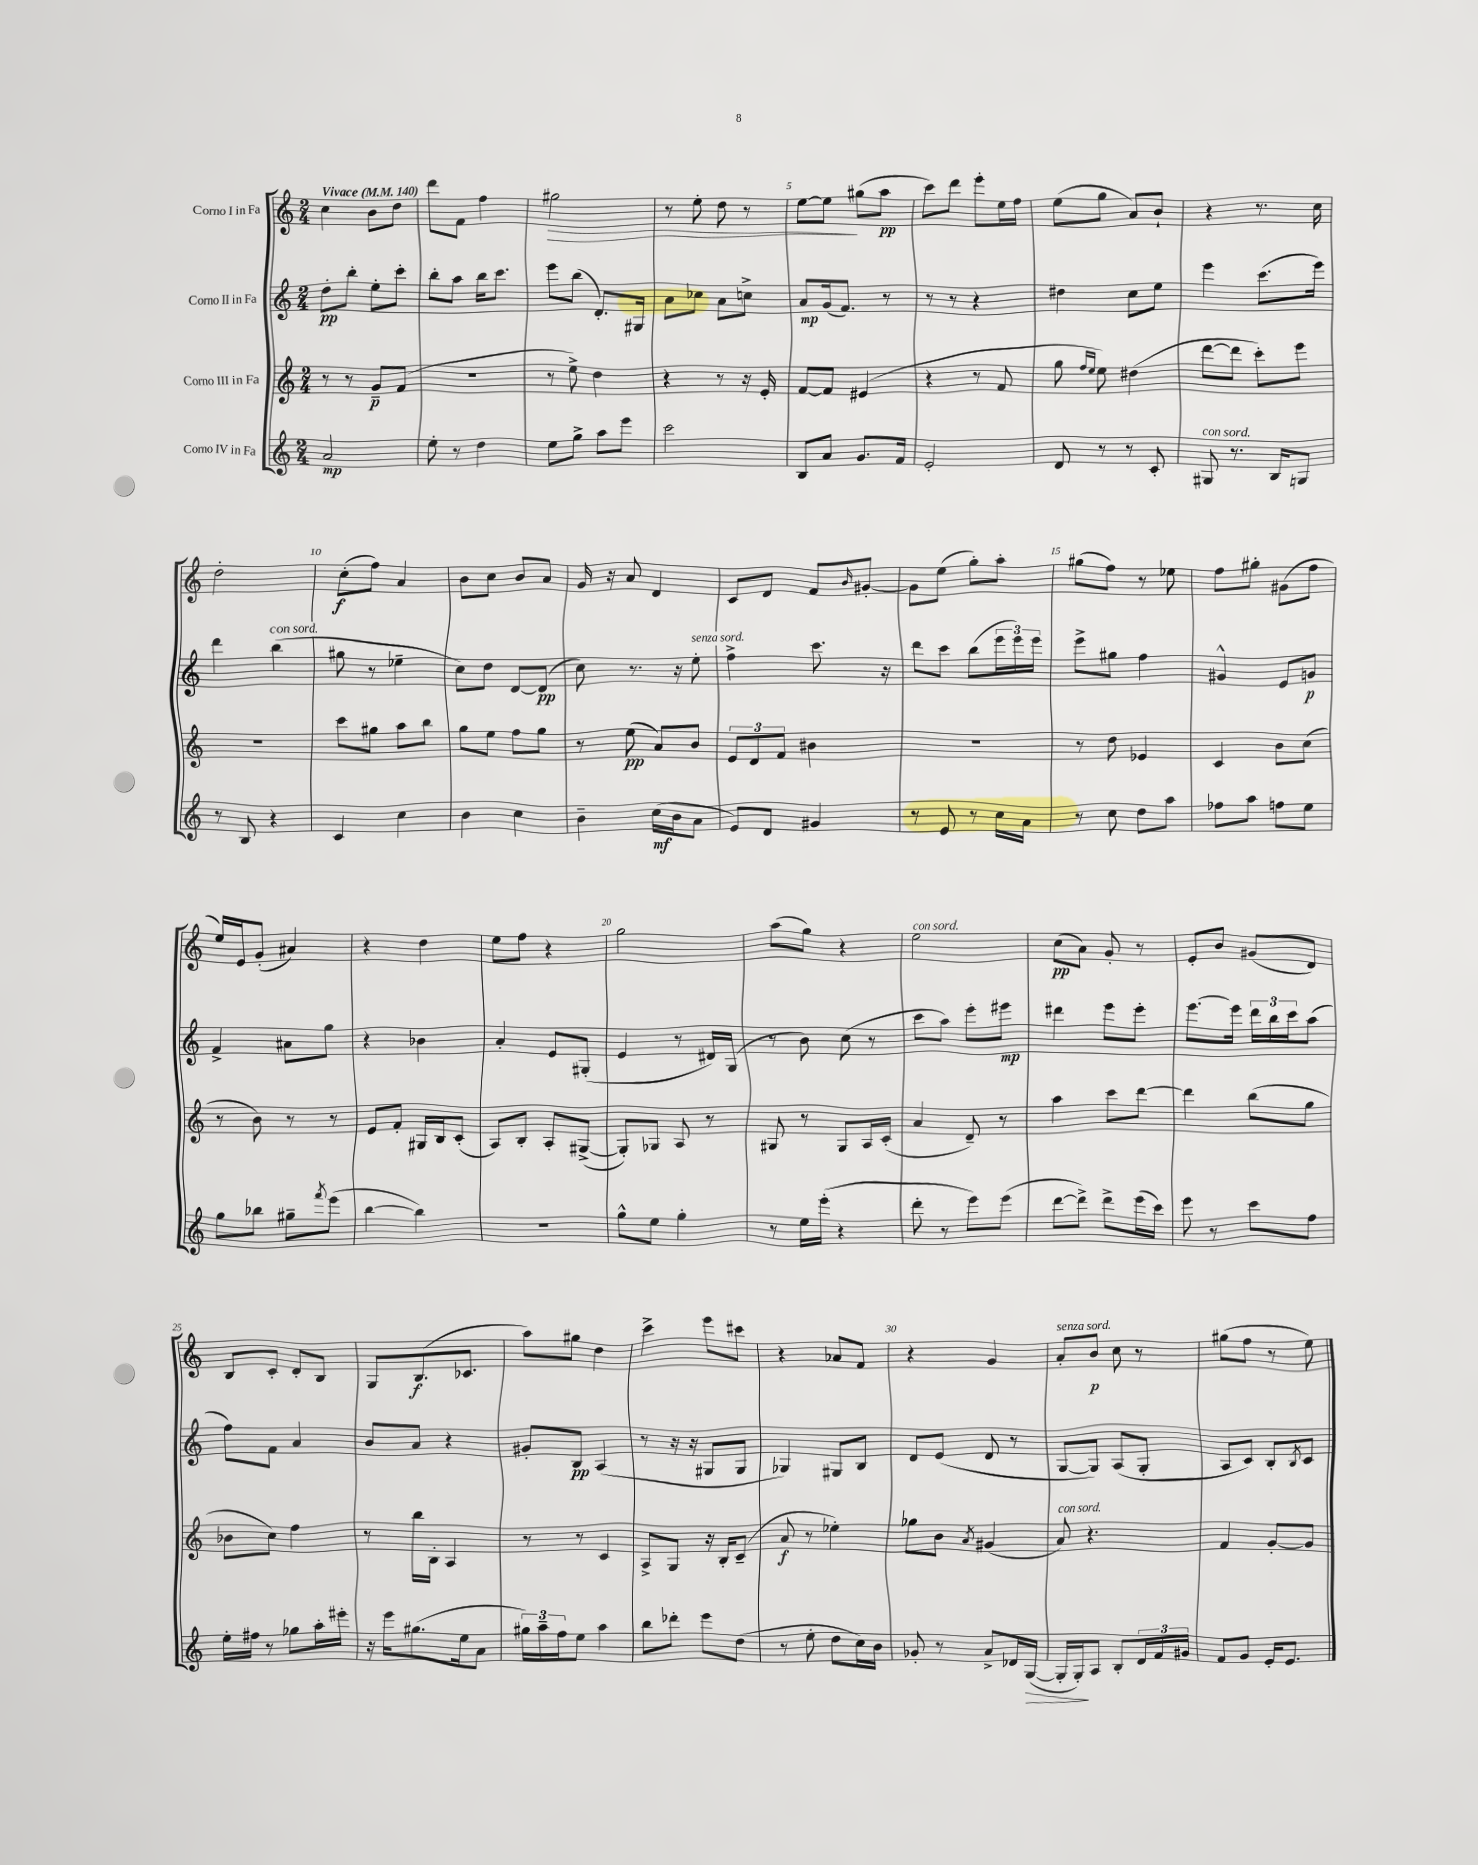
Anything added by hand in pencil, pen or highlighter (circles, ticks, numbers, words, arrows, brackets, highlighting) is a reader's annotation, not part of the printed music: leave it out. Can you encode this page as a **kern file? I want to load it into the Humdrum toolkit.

**kern	**kern	**kern	**kern
*staff4	*staff3	*staff2	*staff1
*clefG2	*clefG2	*clefG2	*clefG2
*k[]	*k[]	*k[]	*k[]
*M2/4	*M2/4	*M2/4	*M2/4
*MM140	*MM140	*MM140	*MM140
2a	8r	8dd'	4cc
.	8r	8bb'	.
.	8g~	8ee'	8b
.	(8f	8ccc'	8dd
=	=	=	=
8ee'	2r	8bb'	8ddd
8r	.	8aa	8f
4dd	.	16bb	4ff
.	.	8.ccc	.
=	=	=	=
8ee	8r	8eee	2gg#
8gg^	8ee^)	(8bb	.
8aa	4dd	8.d')	.
8eee	.	.	.
.	.	16G#	.
=	=	=	=
2ccc	4r	8a	8r
.	.	8cc-	8ee'
.	8r	8a	8dd
.	16r	8cc^	8r
.	16e'	.	.
=	=	=	=
8B	[8f	8a	[8ee
8a	8f]	(16g	8ee]
.	.	8.f)	.
8.g	(4e#	.	(8gg#
.	.	8r	8aa
16f	.	.	.
=	=	=	=
2e'	4r	8r	8ccc)
.	.	8r	8ddd
.	8r	4r	8eee'
.	8f	.	16ee
.	.	.	16ff
=	=	=	=
8d	8gg	4dd#	(8ee
.	16qqff	.	.
.	16qqee	.	.
8r	8ee)	.	8gg
8r	(4dd#	8cc	8a)
8c'	.	8ee	8b`
=	=	=	=
8G#	[8ddd	4eee	4r
8.r	8ddd]	.	.
.	8ccc')	(8.ccc	8.r
16B	.	.	.
8G	8eee	.	.
.	.	16eee)	16cc
=	=	=	=
8r	2r	4ddd	2dd'
8B	.	.	.
4r	.	(4bb	.
=	=	=	=
4c	8ccc	8gg#	(8cc'
.	8gg#	8r	8ff)
4cc	8aa	4ee-~	4a
.	8bb	.	.
=	=	=	=
4b	8gg	8cc)	8b
.	8ee	8dd	8cc
4cc	8ff	[8d	8b
.	8gg	(8d]	8a
=	=	=	=
4b~	8r	8cc)	16g
.	.	.	16r
.	(8ee	8.r	8a
(16cc	8a)	.	4d
16b	.	16r	.
8a	8b	8ee'	.
=	=	=	=
8e)	12e	4ff^	8c
.	12d	.	.
8d	.	.	8d
.	12f	.	.
4g#	4b#	8.ccc	8f
.	.	.	16qqb
.	.	.	[8g#'
.	.	16r	.
=	=	=	=
8r	2r	8ddd	8g#]
8e	.	8ccc	(8ee
8r	.	(8bb	8gg')
16cc	.	24eee	8aa'
.	.	24eee)	.
16a	.	.	.
.	.	24eee	.
=	=	=	=
8r	8r	8eee^	(8gg#
8cc	8dd	8gg#	8ff)
8dd	4e-	4ff	8r
8aa	.	.	8ee-
=	=	=	=
8ff-	4c	4g#^^	8ff
8aa	.	.	8gg#'
8ff	8b	8e	(8g#
8ee	(8cc	8g	8ff
=	=	=	=
8gg	8r	4f^	16ee)
.	.	.	16e
8bb-	8b)	.	(8g'
8gg#~	8r	8a#	4a#)
8qfff	.	.	.
(8eee	8r	8gg	.
=	=	=	=
[4bb	8e	4r	4r
.	8f'	.	.
4bb])	16G#	4b-	4dd
.	16B	.	.
.	(8c'	.	.
=	=	=	=
2r	8A)	4a'	8ee
.	8B'	.	8ff
.	8A'	8e	4r
.	([8G#^	(8G#'	.
=	=	=	=
8gg^^	8G#'])	4e	2gg
8ee	8G-	.	.
4gg'	8A	8r	.
.	8r	16d#)	.
.	.	(16G	.
=	=	=	=
8r	8G#	8r	(8aa
16ee	8r	8b)	8gg)
(16eee'	.	.	.
4r	8G#	(8cc	4r
.	16A	8r	.
.	(16c'	.	.
=	=	=	=
8ddd'	4a	8ccc	2ee
8r	.	8aa)	.
8eee)	8d~)	8eee'	.
(8eee	8r	8eee#	.
=	=	=	=
[8ddd	4aa	4ddd#	(8cc
8ddd^])	.	.	8a)
8ddd^	8ccc	8eee	8g'
(16eee	[8ddd	8eee'	8r
16ccc)	.	.	.
=	=	=	=
8eee	4ddd]	[8.eee	8e'
8r	.	.	8b
.	.	16eee]	.
8ccc	(8bb	24ddd	(8g#
.	.	24bb	.
.	.	24ccc	.
8ff	8gg	(8aa	8d)
=	=	=	=
16ee'	8b-	8ff)	8B
16ff#	.	.	.
8r	8cc)	8f	8c'
8gg-	4ff	4a	8d'
16aa'	.	.	8B
16eee#'	.	.	.
=	=	=	=
16r	8r	8b	8G
16eee	.	.	.
(8.gg#	16bb	8a	(8.B
.	16B'	.	.
.	4A	4r	.
16ee	.	.	8.c-
8a	.	.	.
=	=	=	=
24gg#)	8r	8g#'	8aa)
24aa~	.	.	.
24ff	.	.	.
8ee	8r	8B	8gg#
4aa	4c	(4A	4dd
=	=	=	=
8bb	8A^	8r	4ccc^
8ddd-'	8G	16r	.
.	.	16r	.
8eee	16r	8G#	8eee
.	16B'	.	.
(8dd	(8c~	8G#	8ccc#
=	=	=	=
8r	8a	4G-)	4r
8ee'	8r	.	.
8dd	4ee-')	8G#	8a-
16cc)	.	8B	8f
16b	.	.	.
=	=	=	=
8g-'	8gg-	8d	4r
8r	8b	(8e	.
.	8qa	.	.
8a^	(4g#	8d	4g
16d-	.	8r	.
([16G	.	.	.
=	=	=	=
16G']	8a)	[8G	8a'
16G')	.	.	.
8A	4.r	8G])	8b
8B'	.	(8A	8cc
24d	.	8G'	8r
24f	.	.	.
24g#	.	.	.
=	=	=	=
8f	4f	8A	(8gg#
8g	.	8c)	8ff
16e'	[8g'	8B'	8r
8.e	.	.	.
.	.	8qB	.
.	8g]	8c	8ee)
==	==	==	==
*-	*-	*-	*-
